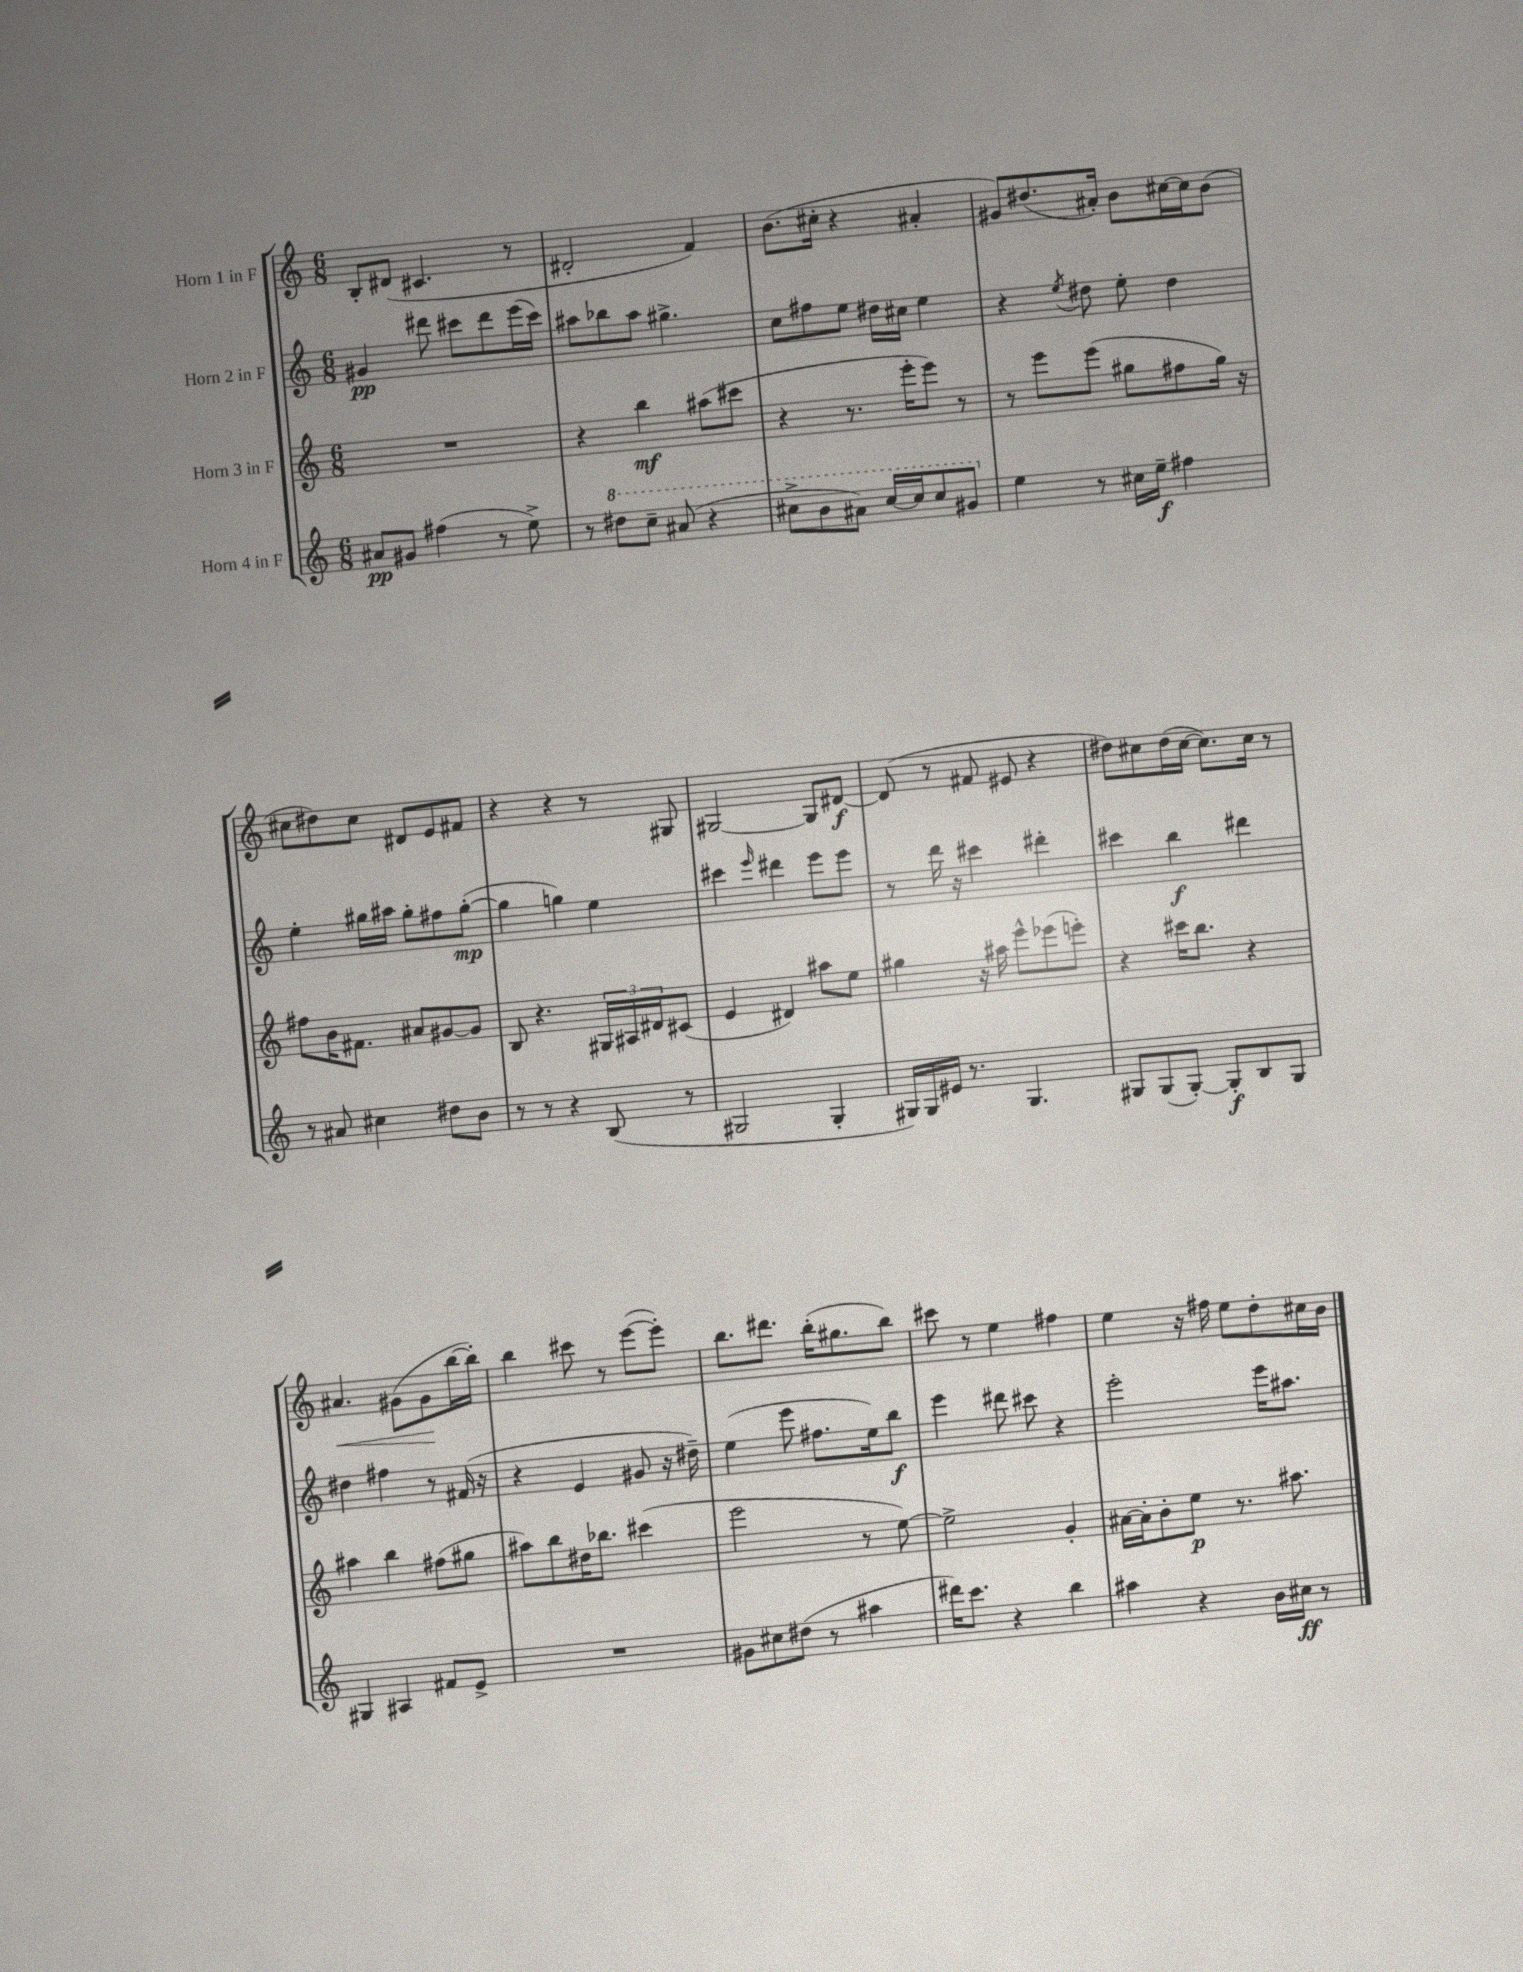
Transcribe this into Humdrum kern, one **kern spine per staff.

**kern	**dynam	**kern	**dynam	**kern	**dynam	**kern	**dynam
*part4	*part4	*part3	*part3	*part2	*part2	*part1	*part1
*staff4	*staff4	*staff3	*staff3	*staff2	*staff2	*staff1	*staff1
*I"Horn 4 in F	*	*I"Horn 3 in F	*	*I"Horn 2 in F	*	*I"Horn 1 in F	*
*clefG2	*	*clefG2	*	*clefG2	*	*clefG2	*
*k[]	*	*k[]	*	*k[]	*	*k[]	*
*M6/8	*	*M6/8	*	*M6/8	*	*M6/8	*
=1	=1	=1	=1	=1	=1	=1	=1
8a#X/L	pp	2.r	.	4g#X/	pp	8B'/L	.
8g#X/J	.	.	.	.	.	(8d#X/J	.
(4ff#X\	.	.	.	8ddd#X\	.	4.c#X/	.
.	.	.	.	8ccc#X\L	.	.	.
8r	.	.	.	8ddd#\	.	.	.
8ee^\)	.	.	.	(16eee\L	.	8r	.
.	.	.	.	16ccc#\JJ)	.	.	.
=2	=2	=2	=2	=2	=2	=2	=2
8r	.	4r	.	8aa#X\L	.	2d#X'/	.
*8va	*	*	*	*	*	*	*
8ddd#X\L	.	.	.	8bb-X\	.	.	.
8ccc~\J	.	4bb\	mf	8aa#\J	.	.	.
(8aa#X/	.	.	.	4.gg#X^\	.	.	.
4r	.	(8aa#X\L	.	.	.	4f/)	.
.	.	8ccc#X\J	.	.	.	.	.
=3	=3	=3	=3	=3	=3	=3	=3
8ccc#X^\L	.	4r	.	8cc\L	.	(8.b\L	.
8bb\	.	.	.	8ff#X\	.	.	.
.	.	.	.	.	.	16cc#X'\Jk	.
8aa#X\J)	.	8.r	.	8ee\J	.	4r	.
[16ccc#/LL	.	.	.	16dd#X\LL	.	.	.
16ccc#/J]	.	16eee'\KL	.	16cc#X\JJ	.	.	.
8ccc#/	.	8eee\J)	.	4ee\	.	4a#X'/	.
8gg#X/J	.	8r	.	.	.	.	.
=4	=4	=4	=4	=4	=4	=4	=4
*X8va	*	*	*	*	*	*	*
4ee\	.	8r	.	4r	.	8g#X/L)	.
.	.	8eee\L	.	.	.	(8.dd#X/	.
.	.	.	.	8qee/	.	.	.
8r	.	(8eee\J	.	8dd#X\	.	.	.
.	.	.	.	.	.	16a#X'/Jk)	.
16cc#X\LL	.	8gg#X\L	.	8ee'\	.	8b\L	.
16ee~\JJ	f	.	.	.	.	.	.
4ff#X\	.	8ff#X\	.	4dd#\	.	[16cc#X\L	.
.	.	.	.	.	.	16cc#\J]	.
.	.	16gg#\Jk)	.	.	.	(8b\J	.
.	.	16r	.	.	.	.	.
!!LO:LB:g=z
=5	=5	=5	=5	=5	=5	=5	=5
8r	.	8ff#X\L	.	4ee'\	.	8cc#X\L	.
8a#X/	.	16b\K	.	.	.	8dd#X\)	.
.	.	8.f#X\J	.	.	.	.	.
4cc#X\	.	.	.	16gg#X\LL	.	8cc#\J	.
.	.	.	.	16aa#X\JJ	.	.	.
.	.	8a#X/L	.	8gg#'\L	.	8d#X/L	.
8dd#X\L	.	[8g#X/	.	8ff#X\	.	8e/	.
8b\J	.	8g#/J]	.	([8gg#'\J	mp	8f#X/J	.
=6	=6	=6	=6	=6	=6	=6	=6
8r	.	8B/	.	4gg#\]	.	4r	.
8r	.	4.r	.	.	.	.	.
4r	.	.	.	4ggn\)	.	4r	.
(8B/	.	24G#X/LL	.	4ee\	.	8r	.
.	.	24A#X/	.	.	.	.	.
.	.	24d#X/J	.	.	.	.	.
8r	.	(8c#X/J	.	.	.	8G#X/	.
=7	=7	=7	=7	=7	=7	=7	=7
2G#X/	.	4e/	.	4ccc#X\	.	[2G#X/	.
.	.	.	.	16qqeee/	.	.	.
.	.	4d#X/)	.	4ddd#X\	.	.	.
4G#'/	.	8aa#X\L	.	8eee\L	.	8G#/L]	.
.	.	8ee\J	.	8eee\J	.	[8d#X/J	f
=8	=8	=8	=8	=8	=8	=8	=8
16G#X/LL)	.	4gg#X\	.	8r	.	(8d#/]	.
16G#/	.	.	.	.	.	.	.
16e#X/JJ	.	.	.	16ddd\	.	8r	.
8.r	.	.	.	16r	.	.	.
.	.	16r	.	4ccc#X\	.	8f#X/	.
.	.	16aa#X\	.	.	.	.	.
4.G#/	.	8eee^^\L	.	.	.	8e#X/	.
.	.	(8eee-X\	.	4ddd#X'\	.	4r	.
.	.	8eeen'\J)	.	.	.	.	.
=9	=9	=9	=9	=9	=9	=9	=9
8G#X/L	.	4r	.	4ccc#X\	.	8dd#X\L)	.
(8G#/	.	.	.	.	.	8cc#X\	.
[8G#'/J)	.	16ccc#X\KL	.	4bb\	f	(16dd#\L	.
.	.	8.bb\J	.	.	.	[16cc#\JJ	.
8G#'/L]	f	.	.	.	.	8.cc#\L])	.
8B/	.	4r	.	4ddd#X\	.	.	.
.	.	.	.	.	.	16cc#\Jk	.
8G#/J	.	.	.	.	.	8r	.
!!LO:LB:g=z
=10	=10	=10	=10	=10	=10	=10	=10
!	!	!	!	!	!	!	!LO:HP:b
4G#X/	.	4aa#X\	.	4dd#X\	.	4.a#X/	<
4A#X/	.	4bb\	.	4ff#X\	.	.	.
.	.	.	.	.	.	(8g#X\L	.
8f#X/L	.	(8ff#X\L	.	8r	.	8g#\	.
8e^/J	.	8gg#X\J	.	(16f#X/	.	[16bb\L	[
.	.	.	.	16r	.	16bb'\JJ])	.
=11	=11	=11	=11	=11	=11	=11	=11
2.r	.	8aa#X\L)	.	4r	.	4bb\	.
.	.	8bb\	.	.	.	.	.
.	.	16dd#X\K	.	4e/	.	8ccc#X\	.
.	.	8.bb-X\J	.	.	.	.	.
.	.	.	.	.	.	8r	.
.	.	(4ccc#X\	.	8g#X/	.	([8eee\L	.
.	.	.	.	16r	.	8eee'\J])	.
.	.	.	.	16dd#X~\)	.	.	.
=12	=12	=12	=12	=12	=12	=12	=12
8g#X\L	.	2eee\	.	(4ee\	.	8.bb\L	.
8cc#X\	.	.	.	.	.	.	.
.	.	.	.	.	.	8.ddd#X\J	.
(8dd#X\J	.	.	.	8eee\	.	.	.
8r	.	.	.	8.ff#X\L	.	(16bb'\KL	.
.	.	.	.	.	.	8.gg#X\	.
4aa#X\	.	8r	.	.	.	.	.
.	.	.	.	16ee\k)	.	.	.
.	.	[8ee\)	.	8bb\J	f	8bb\J)	.
=13	=13	=13	=13	=13	=13	=13	=13
16ddd#X\KL)	.	2ee^\]	.	4eee\	.	8ccc#X\	.
8.ccc\J	.	.	.	.	.	.	.
.	.	.	.	.	.	8r	.
4r	.	.	.	8ddd#X\	.	4ee\	.
.	.	.	.	8ccc#X\	.	.	.
4bb\	.	4g'/	.	4r	.	4ff#X\	.
=14	=14	=14	=14	=14	=14	=14	=14
4aa#X\	.	[16a#X\LL	.	2eee'\	.	4ee\	.
.	.	16a#'\J]	.	.	.	.	.
.	.	8b'\	.	.	.	.	.
4r	.	8ee\J	p	.	.	16r	.
.	.	.	.	.	.	16ff#X\	.
.	.	8.r	.	.	.	8ee\L	.
16b\LL	.	.	.	16eee\KL	.	8dd'\	.
16cc#X\JJ	ff	8.aa#X\	.	8.aa#X\J	.	.	.
8r	.	.	.	.	.	16cc#X\L	.
.	.	.	.	.	.	16b\JJ	.
==	==	==	==	==	==	==	==
*-	*-	*-	*-	*-	*-	*-	*-
